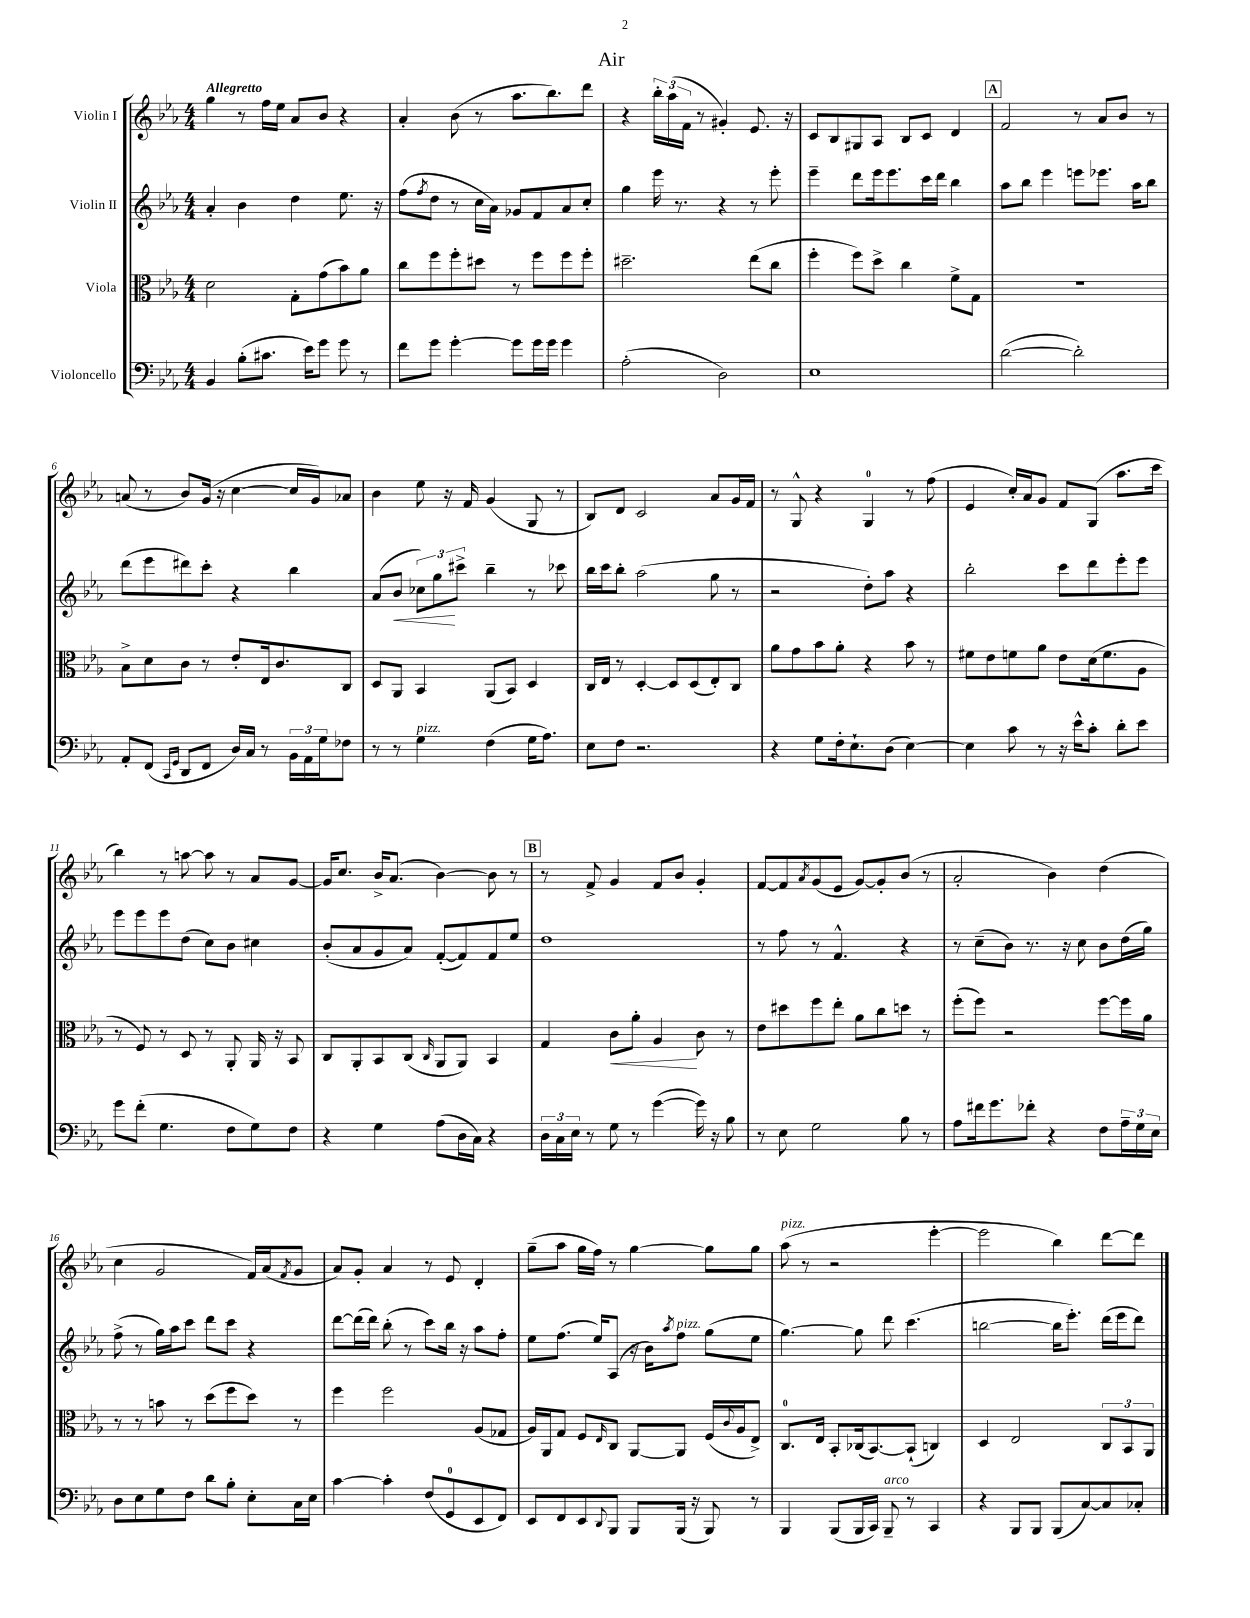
\header { title = "Air" }
<<
\new StaffGroup <<
\new Staff = "s0" \with { instrumentName = "Violin I" } {
    \clef treble \key ees \major \numericTimeSignature \time 4/4 \tempo "Allegretto"
    g''4 r8 f''16 ees''16 aes'8 bes'8 r4 |
    aes'4-. bes'8( r8 aes''8. bes''8.) d'''8 |
    r4 \tuplet 3/2 { bes''16-. aes''16( f'16 } r8 gis'4-.) ees'8. r16 |
    c'8 bes8 gis8 aes8 bes8 c'8 d'4 |
    \mark \markup { \box "A" } f'2 r8 aes'8 bes'8 r8 |
    a'8( r8 bes'8) g'16( r16 c''4~ c''16 g'16) aes'8 |
    bes'4 ees''8 r16 f'16 g'4( g8 r8 |
    bes8) d'8 c'2 aes'8 g'16 f'16 |
    r8 g8-^ r4 g4-0 r8 f''8( |
    ees'4 c''16-.) aes'16 g'8 f'8 g8( aes''8. c'''16 |
    bes''4) r8 a''8~ a''8 r8 aes'8 g'8~ |
    g'16 c''8. bes'16-> aes'8.( bes'4~) bes'8 r8 |
    \mark \markup { \box "B" } r8 f'8-> g'4 f'8 bes'8 g'4-. |
    f'8~ f'8 \acciaccatura { aes'8 } g'8( ees'8 g'8~) g'8-. bes'8( r8 |
    aes'2-. bes'4) d''4( |
    c''4 g'2 f'16) aes'16( \acciaccatura { f'8 } g'8 |
    aes'8) g'8-. aes'4 r8 ees'8 d'4-. |
    g''8--( aes''8 g''16 f''16) r8 g''4~ g''8 g''8 |
    aes''8^\markup { \italic "pizz." }( r8 r2 ees'''4~-. |
    ees'''2 bes''4) d'''8~ d'''8 \bar "|." |
}
\new Staff = "s1" \with { instrumentName = "Violin II" } {
    \clef treble \key ees \major \numericTimeSignature \time 4/4
    aes'4-. bes'4 d''4 ees''8. r16 |
    f''8( \acciaccatura { f''8 } d''8 r8 c''16 aes'16) ges'8 f'8 aes'8 c''8-. |
    g''4 ees'''16 r8. r4 r8 ees'''8-. |
    ees'''4-- d'''8 ees'''16 ees'''8. c'''16 d'''16 bes''4 |
    \mark \markup { \box "A" } aes''8 bes''8 ees'''4 e'''8 ees'''8. aes''16 bes''8 |
    d'''8( ees'''8 dis'''8) c'''8-. r4 bes''4 |
    aes'8( bes'8\< \tuplet 3/2 { ces''8) g''8\! cis'''8-> } bes''4-- r8 ces'''8 |
    bes''16 c'''16 bes''8-. aes''2( g''8 r8 |
    r2 d''8-.) aes''8 r4 |
    bes''2-. c'''8 d'''8 ees'''8-. ees'''8 |
    ees'''8 ees'''8 ees'''8 d''8( c''8) bes'8 cis''4 |
    bes'8-.( aes'8 g'8 aes'8) f'8~-.( f'8) f'8 ees''8 |
    \mark \markup { \box "B" } d''1 |
    r8 f''8 r8 f'4.-^ r4 |
    r8 c''8--( bes'8) r8. r16 c''8 bes'8 d''16( g''16) |
    f''8->( r8 g''16) aes''16 c'''8 d'''8 c'''8 r4 |
    d'''8~ d'''16( d'''16) bes''8-.( r8 c'''8) bes''16 r16 aes''8 f''8-. |
    ees''8 f''8.( ees''16) aes8( r16 bes'16) \acciaccatura { aes''8 } f''8^\markup { \italic "pizz." } g''8( ees''8 |
    g''4.~) g''8 d'''8 c'''4.( |
    b''2~ b''16 ees'''8.-.) d'''16( ees'''16 d'''8) \bar "|." |
}
\new Staff = "s2" \with { instrumentName = "Viola" } {
    \clef alto \key ees \major \numericTimeSignature \time 4/4
    d'2 g8-. g'8( bes'8) aes'8 |
    c''8 f''8 f''8-. dis''8 r8 f''8 f''8 f''8-. |
    dis''2.-- ees''8( c''8 |
    f''4-. f''8) d''8-> c''4 f'8-> g8 |
    \mark \markup { \box "A" } R1 |
    bes8-> d'8 c'8 r8 ees'8-. ees16 c'8. c8 |
    d8 aes,8 bes,4 aes,8( bes,8) d4 |
    c16 ees16 r8 d4~-. d8 d8( ees8-.) c8 |
    aes'8 g'8 bes'8 aes'8-. r4 bes'8 r8 |
    fis'8 ees'8 f'8 aes'8 ees'8 d'16( f'8. aes8 |
    r8 f8) r8 d8 r8 aes,8-. aes,16 r16 bes,8 |
    c8 aes,8-. bes,8 c8( \grace { c16 } aes,8 aes,8) bes,4 |
    \mark \markup { \box "B" } g4 c'8\< aes'8-. aes4\! c'8 r8 |
    ees'8 dis''8 f''8 ees''8-. aes'8 c''8 d''8 r8 |
    f''8-.( f''8) r2 f''8~ f''16 aes'16 |
    r8 r8 b'8 r8 d''8( f''8 d''8) r8 |
    f''4 f''2 aes8( ges8 |
    aes16) aes,16 g8 f8 \grace { ees16 } c8 aes,8~ aes,8 f16( \appoggiatura { c'8 } aes16 ees8->) |
    c8.-0 ees16 bes,8-. ces16( bes,8.~) bes,8-!( c4) |
    d4 ees2 \tuplet 3/2 { c8 bes,8 aes,8 } \bar "|." |
}
\new Staff = "s3" \with { instrumentName = "Violoncello" } {
    \clef bass \key ees \major \numericTimeSignature \time 4/4
    bes,4 bes8-.( cis'8. ees'16) g'8 g'8 r8 |
    f'8 g'8 g'4~-. g'8 g'16 g'16 g'4 |
    aes2-.( d2) |
    ees1 |
    \mark \markup { \box "A" } d'2~( d'2-.) |
    aes,8-. f,8( \grace { c,16 g,16 } d,8 f,8 d16) c16 r8 \tuplet 3/2 { bes,16 aes,16 g16 } fes8 |
    r8 r8 g4^\markup { \italic "pizz." } f4( g16 aes8.) |
    ees8 f8 r2. |
    r4 g8 f16-. ees8.-! d8( ees4~) |
    ees4 c'8 r8 r16 ees'16-^ c'8-. d'8-. ees'8 |
    g'8 f'8-.( g4. f8 g8) f8 |
    r4 g4 aes8( d16 c16) r4 |
    \mark \markup { \box "B" } \tuplet 3/2 { d16 c16 ees16 } r8 g8 r8 g'4~( g'16) r16 bes8 |
    r8 ees8 g2 bes8 r8 |
    aes8 fis'16 g'8. fes'8-. r4 f8 \tuplet 3/2 { aes16-- g16 ees16 } |
    d8 ees8 g8 f8 d'8 bes8-. ees8-. c16 ees16 |
    c'4~ c'4-. f8( g,8-0 ees,8 f,8) |
    ees,8 f,8 ees,8 \appoggiatura { d,8 } bes,,8 bes,,8 bes,,16( r16 bes,,8) r8 |
    bes,,4 bes,,8( bes,,16 c,16) bes,,8--^\markup { \italic "arco" } r8 c,4 |
    r4 bes,,8 bes,,8 bes,,8( c8~) c8 ces8-. \bar "|." |
}
>>
>>
